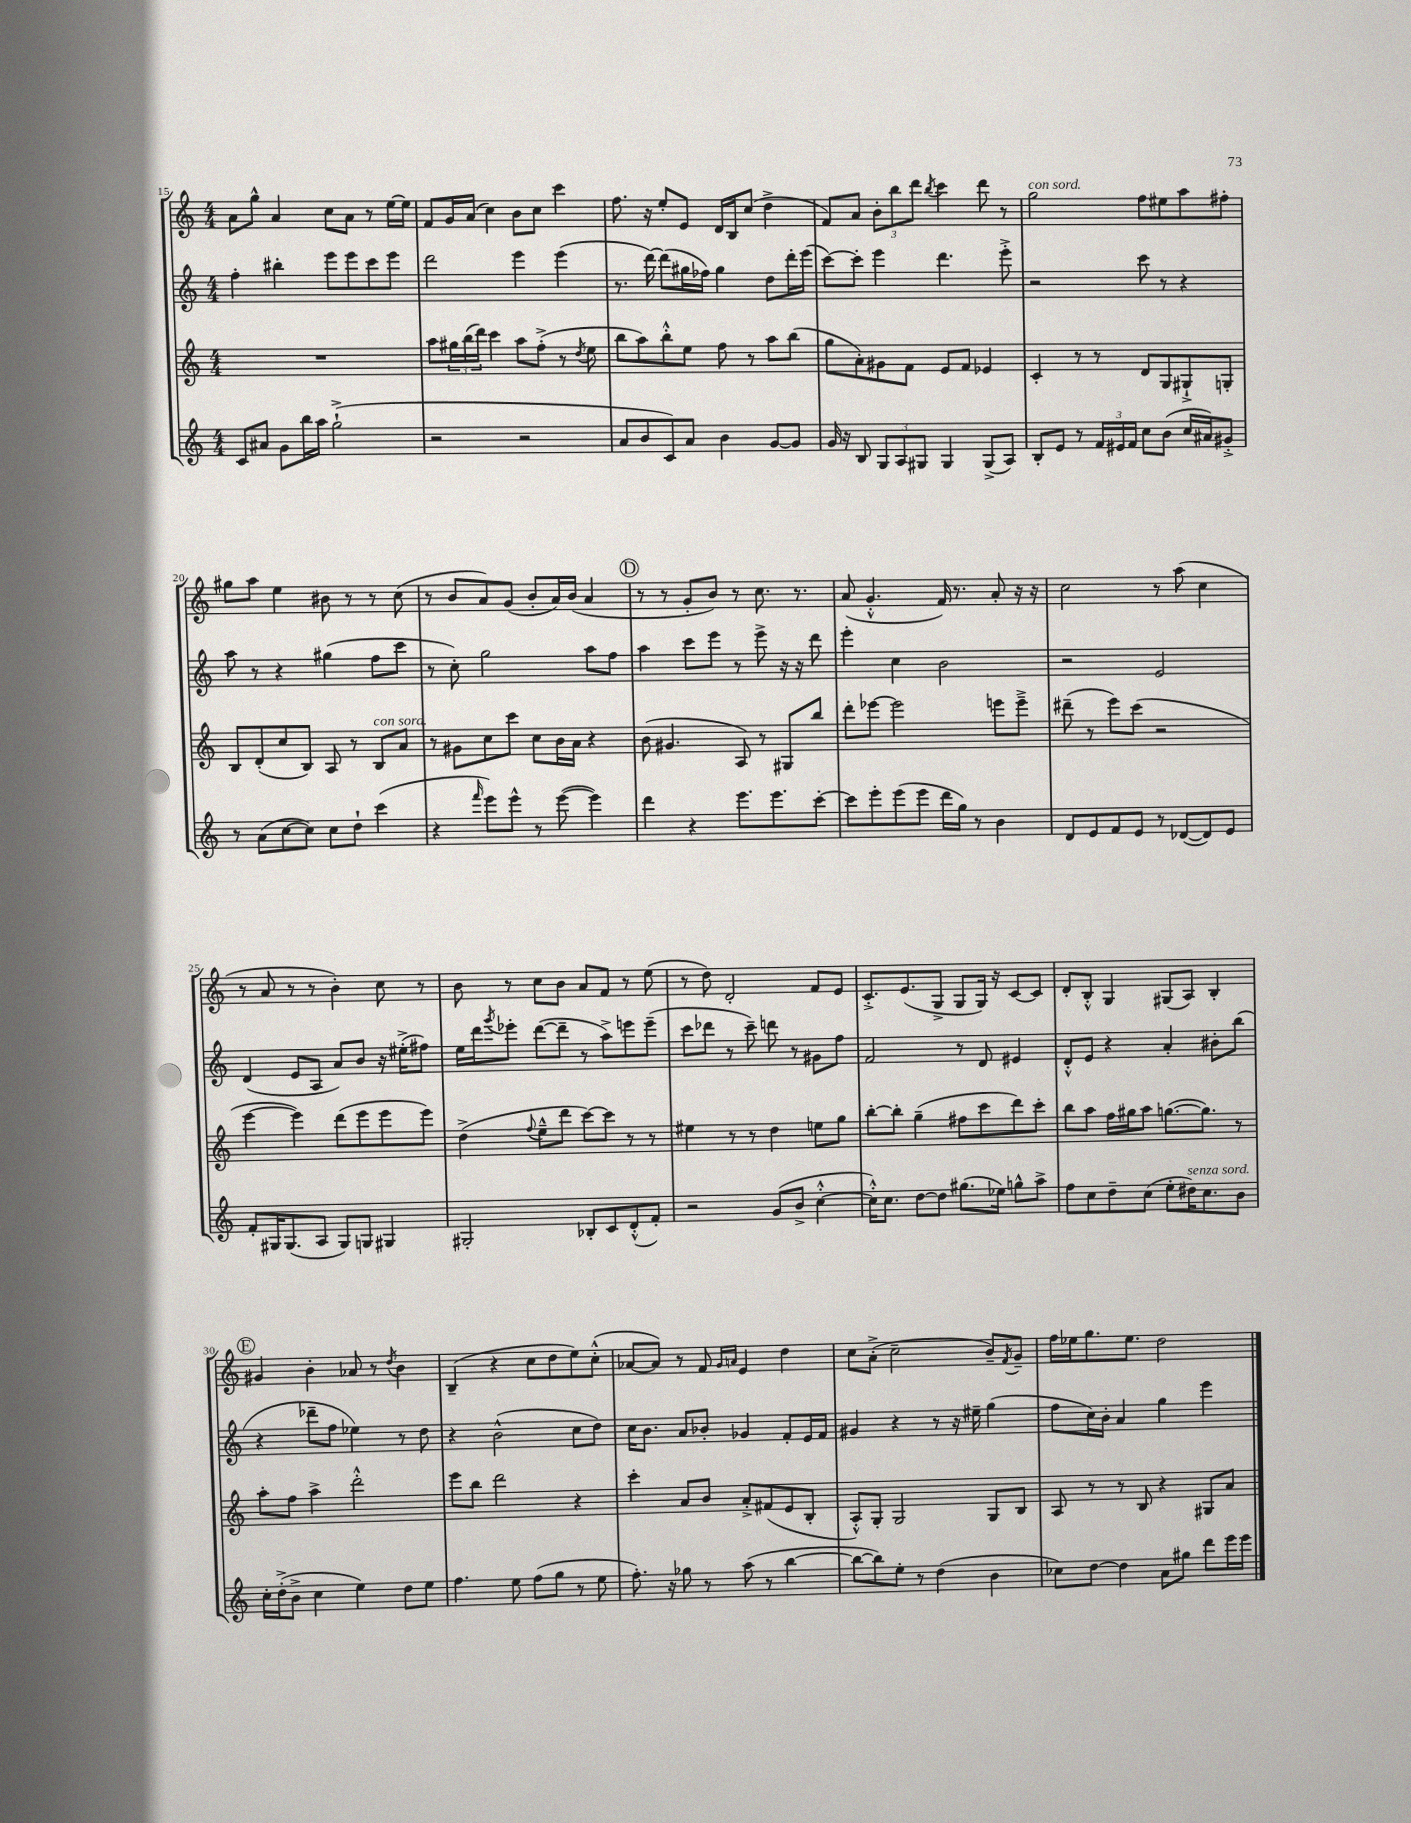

**kern	**kern	**kern	**kern
*part4	*part3	*part2	*part1
*staff4	*staff3	*staff2	*staff1
*clefG2	*clefG2	*clefG2	*clefG2
*k[]	*k[]	*k[]	*k[]
*M4/4	*M4/4	*M4/4	*M4/4
=15	=15	=15	=15
8c/L	1r	4ff'\	8a\L
8a#X/J	.	.	8gg^^\J
8g\L	.	4bb#X'\	4a/
16bb\L	.	.	.
16aa\JJ	.	.	.
(2gg`^\	.	8eee\L	8cc\L
.	.	8eee\	8a\J
.	.	8ccc\	8r
.	.	8eee\J	[16ee\LL
.	.	.	16ee\JJ]
=16	=16	=16	=16
2r	8aa\L	2ddd\	8f/L
.	24gg#X\L	.	16g/L
.	(24bb\	.	.
.	.	.	(16a/JJ
.	24ddd\JJ)	.	.
.	4ccc\	.	4cc\)
2r	8aa\L	4eee\	8b\L
.	(8ff'^\J	.	8cc\J
.	8r	(4eee\	4ccc\
.	8qdd/	.	.
.	8ee\	.	.
=17	=17	=17	=17
8a/L	8bb\L	8.r	8.ff\
8b/	8aa\)	.	.
.	.	[16ddd\)	16r
8c/)	8bb'^^\	(8ddd\L]	8ee'/L
8a/J	8ee\J	16gg#X\L	8e/J
.	.	16ff-X\JJ)	.
4b\	8ff\	4gg#\	16d/LL
.	.	.	16B/J
.	8r	.	(8cc/J
[8g/L	8aa\L	8dd\L	4dd^\
8g/J]	(8bb\J	16ddd'\L	.
.	.	(16eee\JJ	.
=18	=18	=18	=18
16g/	8gg\L	[8ccc\L)	8f/L)
16r	.	.	.
8B/	8a'\)	8ccc'\J]	8a/J
12G/L	8g#X\	4eee\	12b'\L
12A/	.	.	12bb\
.	8f\J	.	.
12G#X/J	.	.	12ddd\J
.	.	.	8qbb/
4G#/	8e/L	4.ddd\	4ccc\
.	8f/J	.	.
(8G#^/L	4e-X/	.	8ddd\
8A/J)	.	8eee'^\	8r
=19	=19	=19	=19
!	!	!	!LO:TX:a:i:t=con sord.
8B'/L	4c'/	2r	2gg\
8e/J	.	.	.
8r	8r	.	.
24f/LL	8r	.	.
24e#X/	.	.	.
24f/JJ	.	.	.
8cc\L	8d/L	8ccc\	8ff\L
(8b\J	8G/	8r	8ee#X\
16cc/LL	8G#X`^/	4r	8aa\
16a#X/J)	.	.	.
8g#X'^/J	8Gn'/J	.	8ff#X'\J
!!LO:LB:g=z
=20	=20	=20	=20
8r	8B/L	8aa\	8gg#X\L
(8a\L	(8d'/	8r	8aa\J
[8cc\	8cc/	4r	4ee\
8cc\J])	8B/J)	.	.
8cc\L	8A/	(4gg#X\	8b#X\
8dd`\J	8r	.	8r
!	!LO:TX:a:i:t=con sord.	!	!
(4ccc\	8B/L	8ff\L	8r
.	8a/J	8ccc\J	(8cc\
=21	=21	=21	=21
4r	8r	8r	8r
.	8g#X\L	8cc'\)	8b/L
16qqfff/	.	.	.
8eee\L)	8cc\	2gg\	8a/)
8eee^^\J	8ccc\J	.	(8g/J
8r	8cc\L	.	8b'/L
([8eee\	16b\L	.	16a/L)
.	16a\JJ	.	(16b/JJ
4eee\])	4r	8aa\L	4a/
.	.	8ff\J	.
!!LO:REH:place=s1:t=D
=22	=22	=22	=22
4ddd\	(8b\	4aa\	8r
.	4.g#X/	.	8r
4r	.	8ccc\L	8g'/L
.	.	8eee\J	8b/J)
8.eee\L	8A/)	8r	8r
.	8r	8eee^\	8.cc\
8.eee\	.	.	.
.	8G#X/L	16r	.
.	.	16r	8.r
[8ccc'\J	8bb/J	8ddd\	.
=23	=23	=23	=23
8ccc\L]	8ddd'\L	4eee'\	(8a/
8eee'\	[8eee-X\J	.	4.g'^^/
(8eee\	2eee-\]	4cc\	.
8eee\J	.	.	.
16ddd\LL	.	2b\	16f/)
16gg\JJ)	.	.	8.r
8r	.	.	.
4b\	8eeen\L	.	8a'/
.	8eee~^\J	.	16r
.	.	.	16r
=24	=24	=24	=24
8d/L	(8ddd#X~\	2r	2cc\
8e/	8r	.	.
8f/	8eee\L)	.	.
8e/J	(8ccc\J	.	.
8r	2r	2e/	8r
([8d-X/L	.	.	(8aa\
8d-/])	.	.	4cc\
8e/J	.	.	.
!!LO:LB:g=z
=25	=25	=25	=25
8f'/L	[4eee\	(4d/	8r
16G#X/K	.	.	8a/
(8.G#/	.	.	.
.	4eee\])	8e/L	8r
8A/J	.	8A/J	8r
8G#/L)	(8ddd\L	8a/L)	4b'\)
8Gn/J	8eee\	8b/J	.
4G#X/	8eee\	16r	8cc\
.	.	(16ee#X'^\KL	.
.	8eee\J)	8ff#X\J)	8r
=26	=26	=26	=26
2G#X'/	(4dd^\	16ee\LL	8b\
.	.	16ddd\J	.
.	.	8qggg/	.
.	.	8eee-X'\J	8r
.	8qqff/	.	.
.	8ee~^^\L	([8ddd\L	8cc\L
.	8ddd\J	8ddd~\J]	8b\J
8B-X'/L	[8ccc\L)	8r	8a/L
8c/	8ccc\J]	8aa^\L)	8f/J
(8d'^^/	8r	8eeen\	8r
8f'/J)	8r	(8eee~\J	(8ee\
=27	=27	=27	=27
2r	4ee#X\	8ccc\L	8r
.	.	8ddd-X\J	8dd\)
.	8r	8r	2d'/
.	8r	8ccc~\)	.
(8g/L	4dd\	8dddn\	.
8b^/J	.	8r	.
[4cc'^^\	8een\L	8g#X\L	8f/L
.	8gg\J	8ff\J	8e/J
=28	=28	=28	=28
16cc'^^\KL])	[8bb'\L	2f/	8.c'^/L
8.cc\J	.	.	.
.	8bb'\J]	.	.
.	.	.	(8.e/
[8dd\L	(4gg~\	.	.
8dd\J]	.	.	8G^/J
(8.gg#X\L	8ff#X\L	8r	8G/L
.	8ccc\	8d/	16G/Jk)
16ee-X\Jk)	.	.	16r
8ggn^^\L	8ddd\)	4e#X/	[8c/L
8aa^\J	8ccc'\J	.	8c/J]
=29	=29	=29	=29
8ff\L	8bb\L	8d'^^/L	8d'/L
8cc\	8aa\J	8e/J	8B'^^/J
8dd~\	16ff\LL	4r	4G/
.	16gg#X\J	.	.
(8cc\J	8aa\J	.	.
8ee'\L	([8.ggn\L	4a'/	(8G#X/L
!LO:TX:a:i:t=senza sord.	!	!	!
16dd#X\K)	.	.	8A/J)
8.cc\	8.gg\J])	.	.
.	.	8b#X'\L	4B'/
8b\J	8r	(8bb\J	.
!!LO:LB:g=z
!!LO:REH:place=s1:t=E
=30	=30	=30	=30
16cc'\LL	8aa'\L	4r	4g#X/
(16dd'^\J	.	.	.
8b^\J	8ff\J	.	.
4cc\	4aa^\	8ddd-X~\L	4b'\
.	.	8ff\J	.
4ee\)	2ddd'^^\	4ee-X\)	8a-X/
.	.	.	8r
.	.	.	8qdd/
8dd\L	.	8r	4b\
8ee\J	.	8dd\	.
=31	=31	=31	=31
4.ff\	8eee\L	4r	(4B~/
.	8bb\J	.	.
.	2ddd\	(2b^^\	4r
8ee\	.	.	.
(8ff\L	.	.	8cc\L
8gg\J	.	.	8dd\
8r	4r	8cc\L	8ee\)
8ee\	.	8dd\J)	(8cc'^^\J
=32	=32	=32	=32
8.ff'\)	4ccc'\	16cc\KL	[8a-X/L
.	.	8.b\J	.
.	.	.	8a-/J])
16r	.	.	.
8gg-X\	8a/L	8a/L	8r
8r	8b/J	8b-X'/J	8f/
.	.	.	16qqg/LL
.	.	.	16qqan/JJ
(8aa\	8a'^/L	4g-X/	4e/
8r	(8f#X/	.	.
[4bb\	8e/	8f'/L	4dd\
.	8B'/J	16e/L	.
.	.	16f/JJ	.
=33	=33	=33	=33
8bb\L_	8A'^^/L)	4g#X/	8cc\L
8bb\])	8G'/J	.	(8a'^\J
8ee'\J	2G/	4r	2cc~\
8r	.	.	.
(4dd\	.	8r	.
.	.	16r	.
.	.	16ee#X~\	.
4b\	8G/L	(4gg\	8b~/L)
.	.	.	8qf/
.	8B/J	.	8g~/J
=34	=34	=34	=34
8cc-X\L)	8A/	8ff\L	16ff\LL
.	.	.	16ee-X\J
[8dd\J	8r	16cc\L)	8.gg\
.	.	16b'\JJ	.
4dd\]	8r	4a/	.
.	.	.	8.ee-\J
.	8B/	.	.
8a\L	4r	4gg\	2dd\
8gg#X\J	.	.	.
8ddd\L	8G#X/L	4eee\	.
16eee\L	8a/J	.	.
16eee\JJ	.	.	.
==	==	==	==
*-	*-	*-	*-
